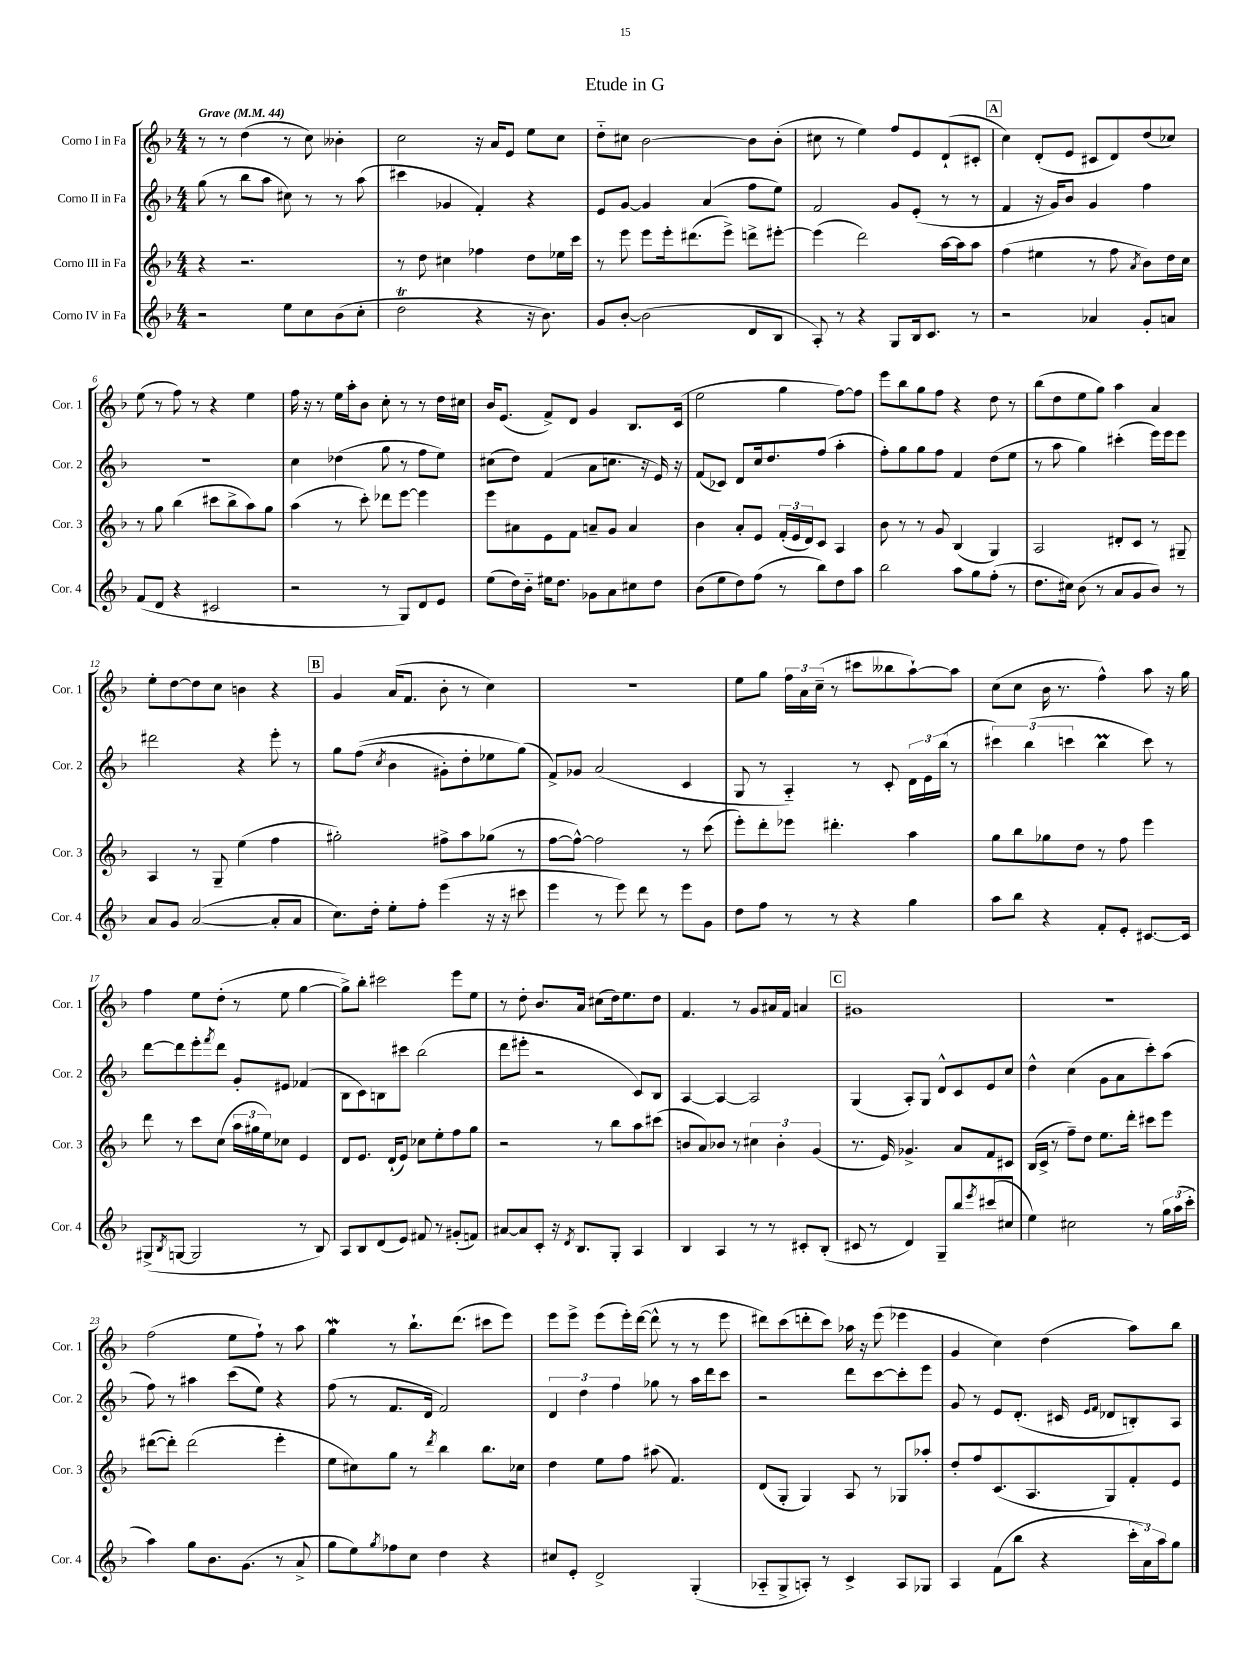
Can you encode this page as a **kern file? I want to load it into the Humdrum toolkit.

**kern	**kern	**kern	**kern
*part4	*part3	*part2	*part1
*staff4	*staff3	*staff2	*staff1
*I"Corno IV in Fa	*I"Corno III in Fa	*I"Corno II in Fa	*I"Corno I in Fa
*I'Cor. 4	*I'Cor. 3	*I'Cor. 2	*I'Cor. 1
*clefG2	*clefG2	*clefG2	*clefG2
*k[b-]	*k[b-]	*k[b-]	*k[b-]
*M4/4	*M4/4	*M4/4	*M4/4
*MM44	*MM44	*MM44	*MM44
=1	=1	=1	=1
!	!	!	!LO:TX:a:B:t=Grave
2r	4r	(8gg\	8r
.	.	8r	8r
.	2.r	8bb-\L	(4dd\
.	.	8aa\J	.
8ee\L	.	8cc#X\)	8r
8cc\	.	8r	8cc\)
(8b-\	.	8r	4b--X'\
8cc'\J	.	(8aa\	.
=2	=2	=2	=2
2ddT\	8r	4ccc#X\	2cc\
.	8dd\	.	.
.	4cc#X\	4g-X/	.
4r	4ff-X\	4f'/)	16r
.	.	.	16a/KL
.	.	.	8e/J
16r	8dd\L	4r	8ee\L
8.b-\)	.	.	.
.	16ee-X\L	.	8cc\J
.	16ccc\JJ	.	.
=3	=3	=3	=3
8g/L	8r	8e/L	8dd\L
[8b-'/J	8eee\	[8g/J	8cc#X\J
(2b-\]	8eee\L	4g/]	[2b-\
.	16eee'\k	.	.
.	(8.ddd#X\	.	.
.	.	(4a/	.
.	8eee^\J)	.	.
8d/L	8dddn^\L	8ff\L	8b-\L]
8B-/J	[8eee#X'\J	8ee\J)	(8b-'\J
=4	=4	=4	=4
8A'/)	(4eee#\]	2f/	8cc#X\
8r	.	.	8r
4r	2ddd\)	.	4ee\)
8G/L	.	8g/L	8ff/L
16B-/k	.	(8e'/J	8e/
8.c/J	.	.	.
.	[16aa\LL	8r	(8d`/
.	16aa\J]	.	.
8r	8aa\J	8r	8c#X'/J
!!LO:REH:place=s1:t=A
=5	=5	=5	=5
2r	(4ff\	4f/	4cc\)
.	4ee#X\	16r	(8d'/L
.	.	16g/KL)	.
.	.	8b-/J	8e/J
4a-X/	8r	4g/	8c#X/L
.	8ff\	.	8d/)
.	8qa/	.	.
8g'/L	8b-\L)	4ff\	(8dd/
8an/J	16dd\L	.	8cc-X/J)
.	16cc\JJ	.	.
!!LO:LB:g=z
=6	=6	=6	=6
(8f/L	8r	1r	(8ee\
8d/J	8gg\	.	8r
4r	(4bb-\	.	8ff\)
.	.	.	8r
2c#X/	8ccc#X\L	.	4r
.	8bb-^\	.	.
.	8aa\)	.	4ee\
.	8gg\J	.	.
=7	=7	=7	=7
2r	(4aa\	4cc\	16ff\
.	.	.	16r
.	.	.	8r
.	8r	(4dd-X\	16ee\LL
.	.	.	16aa'\J
.	8ccc'\)	.	8b-\J
8r	8ddd-X\L	8gg\	8cc'\
8G/L)	[8eee\J	8r	8r
8d/	4eee\]	8ff\L	8r
8e/J	.	8ee\J)	16dd\LL
.	.	.	16cc#X\JJ
=8	=8	=8	=8
(8ee\L	8eee\L	(8cc#X\L	16b-/KL
.	.	.	(8.e/J
16dd\L)	8a#X\	8dd\J)	.
16b-\JJ	.	.	.
16ee#X\KL	8e\	(4f/	8f^/L)
8.dd\J	.	.	.
.	8f\J	.	8d/J
8g-X\L	8an~/L	8a\L	4g/
8a\	8g/J	8.ccn\J	.
8cc#X\	4a/	.	8.B-/L
.	.	16r	.
8dd\J	.	16e/)	.
.	.	16r	(16c/Jk
=9	=9	=9	=9
(8b-\L	4b-\	(8f/L	2ee\
8ee\	.	8c-X/J)	.
8dd\)	8a'/L	8d/L	.
(8ff\J	8e/J	16cc/k	.
.	.	8.dd/	.
8r	(24f'/LL	.	4gg\
.	24e/	.	.
.	24d/J)	.	.
8bb-\L)	8c/J	(8ff/J	.
8dd\	4A/	4aa'\	[8ff\L)
8aa\J	.	.	8ff\J]
=10	=10	=10	=10
2bb-\	8b-\	8ff'\L)	8eee\L
.	8r	8gg\	8bb-\
.	8r	8gg\	8gg\
.	8g/	8ff\J	8ff\J
8aa\L	(4B-/	4f/	4r
8gg\	.	.	.
(8ff'\J	4G/)	(8dd\L	8dd\
8r	.	8ee\J	8r
=11	=11	=11	=11
8.dd\L	2A/	8r	(8bb-\L
.	.	8aa\	8dd\
16cc#X\Jk)	.	.	.
(8b-\	.	4gg\)	8ee\
8r	.	.	8gg\J)
8a/L	8d#X'/L	(4ccc#X'\	4aa\
8g/	8c/J	.	.
8b-/J)	8r	16eee\LL)	4a/
.	.	16eee\J	.
8r	8G#X~/	8eee\J	.
!!LO:LB:g=z
=12	=12	=12	=12
8a/L	4A/	2ddd#X\	8ee'\L
8g/J	.	.	[8dd\
([2a/	8r	.	8dd\]
.	8G~/	.	8cc\J
.	(4ee\	4r	4bn\
8a'/L]	4ff\	8eee'\	4r
8a/J	.	8r	.
!!LO:REH:place=s1:t=B
=13	=13	=13	=13
8.cc\L)	2gg#X'\)	8gg\L	4g/
.	.	((8ff\J	.
16dd'\Jk	.	.	.
.	.	8qcc/	.
8ee'\L	.	4b-\	(16a/KL
.	.	.	8.f/J
8ff'\J	.	.	.
(4eee\	8ff#X^\L	8g#X'\L)	8b-'\
.	8aa\	8dd'\	8r
16r	(8gg-X\J	8ee-X\	4cc\)
16r	.	.	.
8ccc#X\	8r	(8gg\J)	.
=14	=14	=14	=14
4eee\	[8ff\L	8f^/L)	1r
.	8ff^^\J_)	8g-X/J	.
8r	2ff\]	(2a/	.
8eee\)	.	.	.
8ddd\	.	.	.
8r	.	.	.
8eee\L	8r	4c/	.
8g\J	(8ccc\	.	.
=15	=15	=15	=15
8dd\L	8eee'\L)	8G/	8ee\L
8ff\J	8ddd'\	8r	8gg\J
8r	8eee-X\J	4A/)	24ff\LL
.	.	.	24a\
.	.	.	(24cc~\JJ
8r	4.ddd#X'\	.	8r
4r	.	8r	8ccc#X\L
.	.	8c'/	8bb--X\
4gg\	4aa\	24d\LL	[8aa`\)
.	.	24e\	.
.	.	(24bb-\JJ	.
.	.	8r	8aa\J]
=16	=16	=16	=16
8aa\L	8gg\L	6ccc#X\)	(8cc\L
8bb-\J	8bb-\	.	8cc\J
.	.	(6bb-\	.
4r	8gg-X\	.	16b-\
.	.	.	8.r
.	.	6cccn\	.
.	8dd\J	.	.
8f'/L	8r	4bb-M\	4ff^^\)
8e'/J	8ff\	.	.
[8.c#X/L	4eee\	8ccc\)	8aa\
.	.	8r	16r
16c#/Jk]	.	.	16gg\
!!LO:LB:g=z
=17	=17	=17	=17
(8G#X^/L	8ddd\	[8ddd\L	4ff\
8qB-/	.	.	.
[8Gn/J	8r	8ddd\]	.
2G/]	8ccc\L	8eee'\	8ee\L
.	.	8qfff/	.
.	(8cc\J	8ddd\J	(8dd'\J
.	24aa\LL	8g'/L	8r
.	24gg#X\	.	.
.	24ee\J)	.	.
.	8cc-X\J	8e#X/J	8ee\
8r	4e/	(4f-X/	[4gg\
8B-/)	.	.	.
=18	=18	=18	=18
8A/L	8d/L	8B-\L	8gg^\L])
8B-/	8.e/J	8c\)	8bb-'\J
(8d/	.	8Bn\	2ccc#X\
.	(16d`/KL	.	.
8e/J)	8e/J)	8ccc#X\J	.
8f#X/	8cc-X\L	(2bb-\	.
8r	8ee'\	.	.
(8g#X'/L	8ff\	.	8eee\L
8fn/J)	8gg\J	.	8ee\J
=19	=19	=19	=19
[8a#X/L	2r	8ddd\L	8r
8a#/]	.	8eee#X'\J	8dd'\
8c'/J	.	2r	8.b-/L
16r	.	.	.
8qd/	.	.	.
8.B-/L	.	.	16a/Jk
.	8r	.	(8cc#X\L
8G'/J	8bb-\L	.	16dd\k)
.	.	.	8.ee\
4A/	8aa\	8c/L)	.
.	(8ccc#X\J	8B-/J	8dd\J
=20	=20	=20	=20
4B-/	8bn/L	[4A/	4.f/
.	8a/)	.	.
4A/	8b-X/J	4A/_	.
.	8r	.	8r
8r	6cc#X\	2A/]	8g/L
8r	.	.	16a#X/L
.	6b-'\	.	.
.	.	.	16f/JJ
8c#X'/L	.	.	4an/
.	(6g/	.	.
(8B-'/J	.	.	.
!!LO:REH:place=s1:t=C
=21	=21	=21	=21
8c#X/	8.r	(4G/	1g#X
8r	.	.	.
.	16e/)	.	.
4d/)	4.g-X^/	8A'/L)	.
.	.	8G/J	.
8G~/L	.	8d^^/L	.
8bb-/	8a/L	8c/	.
8qeee/	.	.	.
(8ccc#X/	8f/	8e/	.
8cc#X/J	8c#X/J	8cc/J	.
=22	=22	=22	=22
4ee\)	(16B-/LL	4dd^^\	1r
.	16c^/JJ	.	.
.	8r	.	.
2cc#X\	8ff~\L)	(4cc\	.
.	8dd\J	.	.
.	8.ee\L	8g\L	.
.	.	8a\	.
.	16ddd'\Jk	.	.
8r	8ccc#X\L	8ccc'\)	.
24gg\LL	8eee\J	(8aa\J	.
(24aa\	.	.	.
24ccc'\JJ	.	.	.
!!LO:LB:g=z
=23	=23	=23	=23
4aa\)	([8ddd#X\L	8ff\)	(2ff\
.	8ddd#'\J])	8r	.
8gg\L	(2ddd#\	4aa#X\	.
8.b-\	.	.	.
.	.	(8ccc\L	8ee\L
(8.g\J	.	.	.
.	.	8ee\J)	8ff`\J)
8r	4eee'\	4r	8r
8a^/	.	.	8aa\
=24	=24	=24	=24
8gg\L	8ee\L	(8ff\	4ggW\
8ee\)	8cc#X\)	8r	.
8qgg/	.	.	.
8ff-X\	8gg\J	8.f/L	8r
8cc\J	8r	.	8.bb-`\L
.	.	16d/Jk	.
.	8qddd/	.	.
4dd\	4bb-\	2f/)	.
.	.	.	(8.ddd\J
4r	8.bb-\L	.	8ccc#X\L
.	.	.	8eee\J)
.	16cc-X\Jk	.	.
=25	=25	=25	=25
8cc#X/L	4dd\	6d/	8eee\L
8e'/J	.	.	8eee^\J
.	.	6dd\	.
2d^/	8ee\L	.	(8eee\L
.	.	6ff\	.
.	8ff\J	.	16eee'\L)
.	.	.	([16ddd\JJ
.	(8aa#X\	8gg-X\	8ddd^^\]
.	4.f/)	8r	8r
(4G'/	.	16aa\LL	8r
.	.	16ddd\J	.
.	.	8ccc\J	8eee\
=26	=26	=26	=26
8A-X/L	(8d/L	2r	8ddd#X\L)
8G^/	8G'/J	.	(8ccc\
8An'/J)	4G/)	.	8dddn'\
8r	.	.	8ccc\J)
4c^/	8A/	8ddd\L	16aa-X\
.	.	.	16r
.	8r	[8ccc\	(8eee\
8A/L	8G-X/L	8ccc'\]	4eee-X\
8G-X/J	8aa-X'/J	8eee\J	.
=27	=27	=27	=27
4A/	8dd'/L	8g/	4g/
.	8ff/	8r	.
(8f\L	(8.c/	8e/L	4cc\)
8bb-\J	.	(8.d'/J	.
.	8.A/	.	.
4r	.	.	(4dd\
.	.	16c#X/	.
.	.	16qqe/LL	.
.	.	16qqf/JJ	.
.	8G/)	8d-X/L	.
24ccc'\LL	8f'/	8Bn'/)	8aa\L)
24a\)	.	.	.
24aa\J	.	.	.
8gg\J	8e/J	8A/J	8bb-\J
==	==	==	==
*-	*-	*-	*-
